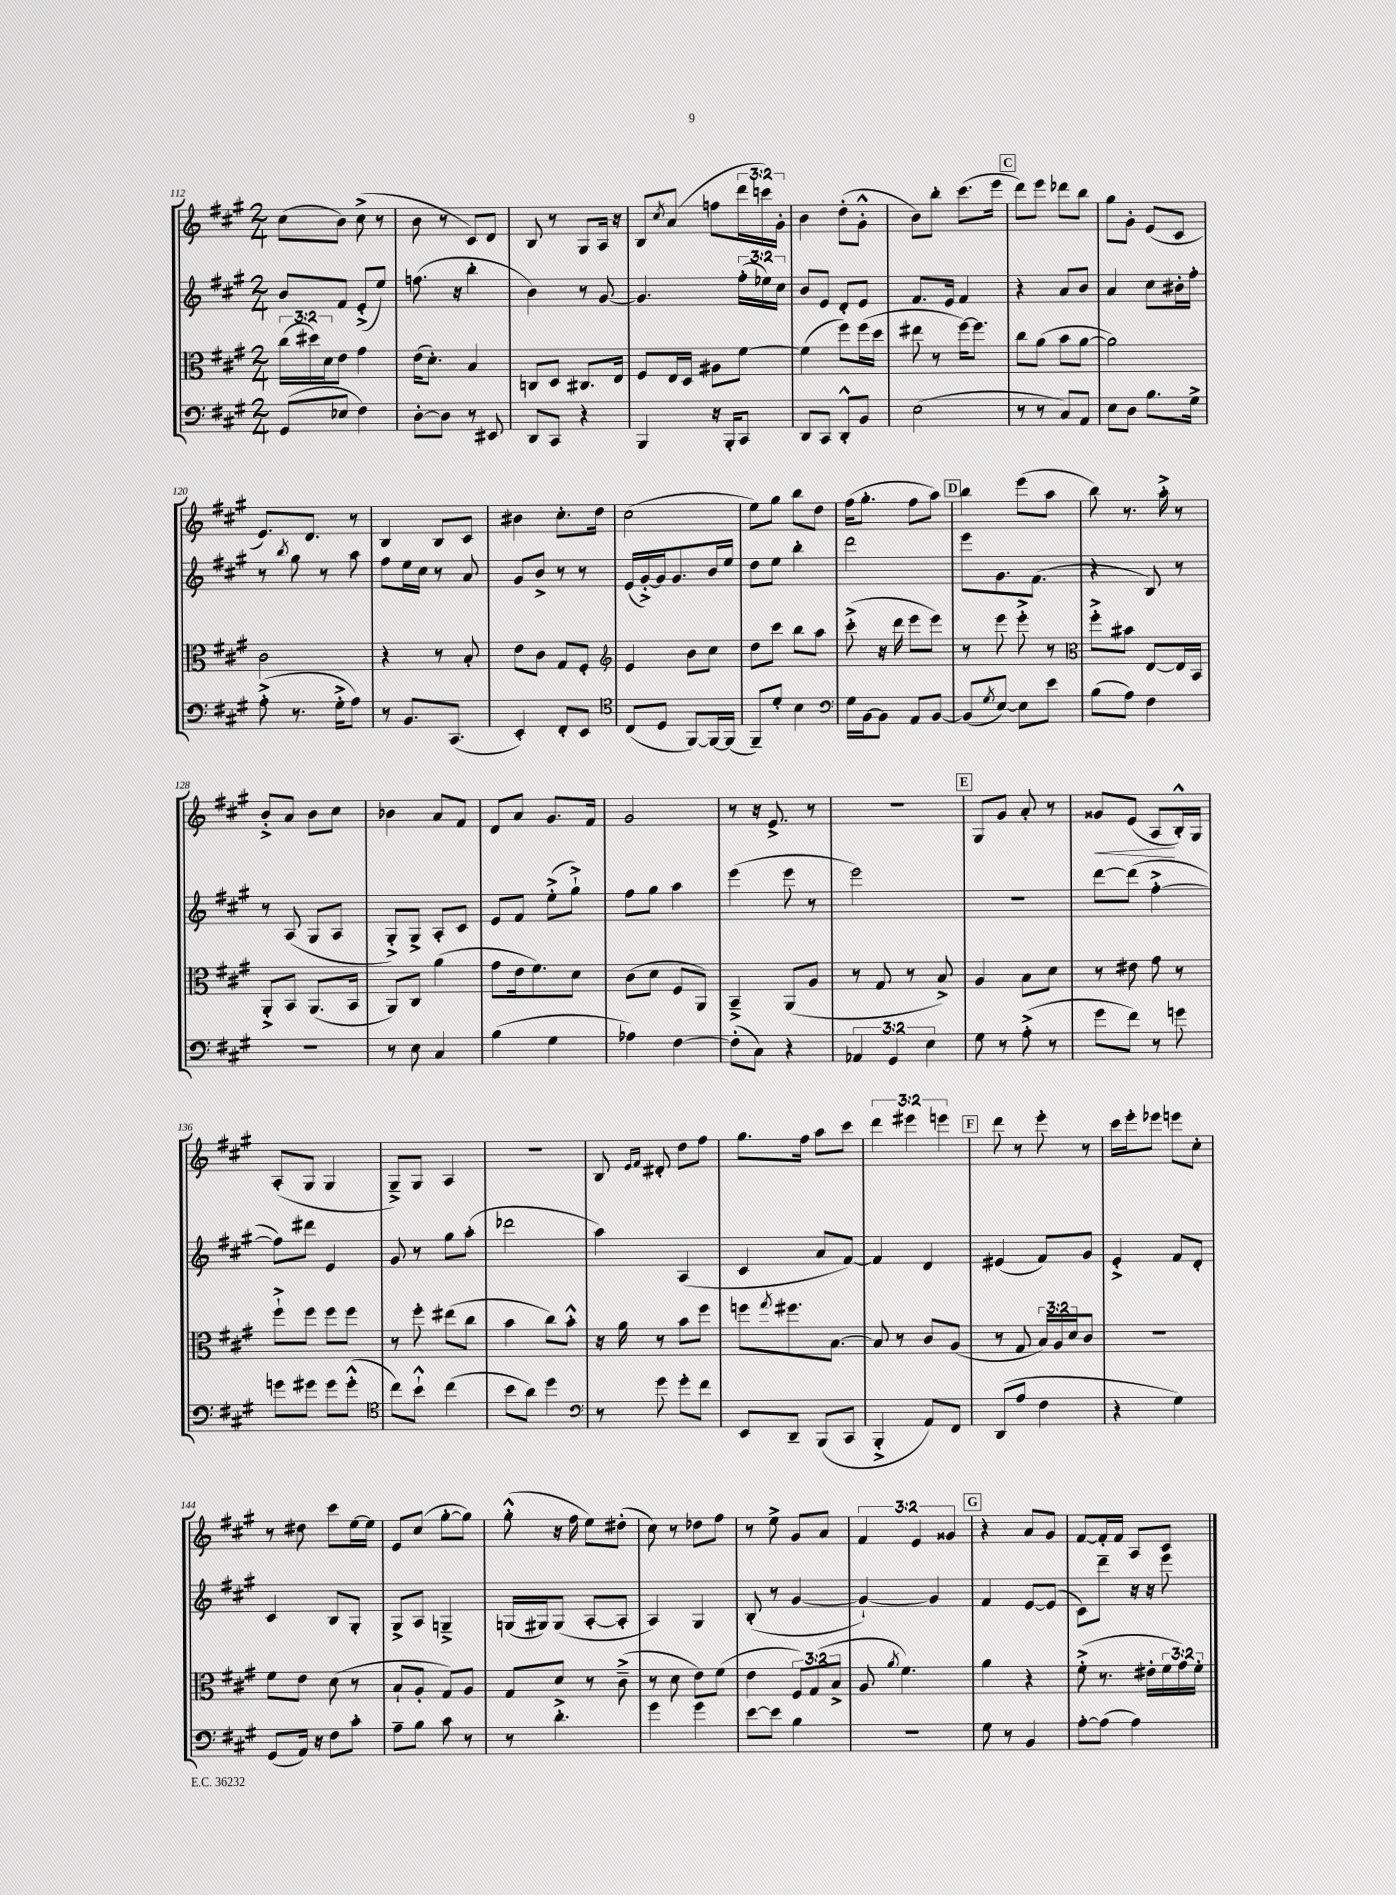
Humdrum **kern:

**kern	**kern	**kern	**kern
*staff4	*staff3	*staff2	*staff1
*clefF4	*clefC3	*clefG2	*clefG2
*k[f#c#g#]	*k[f#c#g#]	*k[f#c#g#]	*k[f#c#g#]
*M2/4	*M2/4	*M2/4	*M2/4
(8GG#	(24cc#	8b	(8cc#
.	24dd#)	.	.
.	24d	.	.
8E-	8e	8f#	8b)
4F#)	4g#	(8e'^	(8cc#^
.	.	8ee)	8r
=	=	=	=
[8D'	(16e	(8.ff	8b
.	8.d')	.	.
8D]	.	.	8r
.	.	16r	.
8r	4B	4bb'	8c#)
8EE#	.	.	8d
=	=	=	=
8DD	8C	4b)	8B
8CC#	8D	.	8r
4r	8.C#	8r	8G#
.	.	[8g#	16A
.	16E	.	16r
=	=	=	=
4BBB	8F#	4.g#]	8B
.	.	.	8qcc#
.	16E	.	(8a
.	16D	.	.
16r	8A#	.	8ff
16BBB'	.	.	.
8CC#	[8f#	(24ff#'	24ddd
.	.	24ee-)	24ccc)
.	.	24cc#	24g#'
=	=	=	=
8DD	(4f#]	8b	4b
8CC#	.	8e	.
8DD'^^	8ff#)	8d'	(8dd'
8BB	(16ff#	8e	8g#'^^
.	16dd	.	.
=	=	=	=
(2E	8ee#	8.f#	8b)
.	8r	.	8bb'
.	.	16e	.
.	[16ff#)	4f#	(8.ccc#
.	8.ff#]	.	.
.	.	.	16eee
=	=	=	=
8r	8cc#	4r	8ddd)
8r	(8a	.	8eee
8C#)	8b	8a	8ddd-
8AA	[8a	8b	8bb
=	=	=	=
8E	2a])	4a	8gg#
8D	.	.	8g#'
8.B	.	8cc#	(8e
.	.	16b#'	8c#
16G#^	.	16ff#'	.
=	=	=	=
(8A'^	2c#	8r	8.e)
.	.	8qbb	.
8.r	.	8gg#	.
.	.	.	8.d
.	.	8r	.
16G#'^	.	.	.
8A)	.	8aa	8r
=	=	=	=
8r	4r	8ff#	4B
8.BB	.	16ee	.
.	.	16cc#	.
.	8r	8r	8B
(8.CC#	.	.	.
.	8B'	8a	8c#
=	=	=	=
4EE')	8e	8g#	4b#
.	8c#	8b^	.
8FF#'	8G#	8r	8.cc#'
8EE	8F#'	8r	.
.	.	.	16dd
=	=	=	=
*clefC4	*clefG2	*	*
(8C#	4e	(16e	(2cc#
.	.	[16g#'^)	.
8D	.	16g#]	.
.	.	8.g#	.
[8FF#)	8b	.	.
16FF#_	8cc#	16b	.
(16FF#]	.	16ee	.
=	=	=	=
8FF#~)	8dd	8dd	8ee)
8d'	8ccc#	8ee	8gg#
4B	8bb	4bb'	8bb
.	8aa	.	8dd
=	=	=	=
*clefF4	*	*	*
16G#	(8ccc#'^	2ddd	(16ff#
[16BB	.	.	8.gg#'
8BB]	16r	.	.
.	16ddd	.	.
8AA	8eee	.	8ff#
[8BB	8eee)	.	8aa)
=	=	=	=
(8BB]	8r	8eee	4bb
8qG#	.	.	.
[8E)	8eee	8.g#	.
8E]	8eee'^	.	(8eee
.	.	(8.f#	.
8e	8r	.	8aa
=	=	=	=
*	*clefC3	*	*
(8B	8ff#'^	4r	8bb)
8A)	8b#	.	8.r
4F#	[8E	8B)	.
.	.	.	16aa'^
.	16E]	8r	8r
.	16BB	.	.
=	=	=	=
2r	8AA'^	8r	8b'^
.	8BB	(8A	8a
.	(8.AA	8G#	8b
.	.	8A	8cc#
.	16BB	.	.
=	=	=	=
8r	8AA)	8G#'^)	4b-
8E	8C#	8G#^	.
4C#	(4a	8A'	8a
.	.	8c#	8f#
=	=	=	=
(4B	8g#	8e	8d
.	16e	8f#	8a
.	8.f#)	.	.
4G#	.	(8ee'^	8.g#
.	8d	8gg#`^)	.
.	.	.	16f#
=	=	=	=
4A-)	(8c#	8ff#	2g#
.	8d	8gg#	.
[4F#	8F#	4aa	.
.	8AA)	.	.
=	=	=	=
(8F#']	4BB~^	(4eee	8r
8C#)	.	.	16r
.	.	.	8.e^
4r	(8AA	8eee	.
.	8A	8r	8r
=	=	=	=
6AA-	8r	2eee)	2r
.	8G#	.	.
6GG#	.	.	.
.	8r	.	.
6E	.	.	.
.	8B^)	.	.
=	=	=	=
8G#	4A	2r	8G#
8r	.	.	8g#
(8A'^	8B	.	8a'
8r	8d	.	8r
=	=	=	=
8g#	8r	[8ddd	8g##
8f#)	8e#	(8ddd]	(8e
8r	8g#	[4ff#'^	8A
8g	8r	.	16B'^^)
.	.	.	16G#
=	=	=	=
8g	8ff#`^	8ff#])	(8A'
8g#	8ff#	8ddd#	8G#
8g#	8ff#	4e	4G#
(8g#'^^	8ff#	.	.
=	=	=	=
*clefC4	*	*	*
8cc#)	8r	8g#	8G#~^)
8b`^^	8ff#'	8r	8G#
(4cc#	(8ee#	8gg#	4A
.	8cc#	(8aa'	.
=	=	=	=
8b	4b	2ddd-	2r
8a)	.	.	.
4dd	8cc#)	.	.
.	8b'^^	.	.
=	=	=	=
*clefF4	*	*	*
8r	16r	4aa)	8B
.	16a	.	.
.	.	.	16qqe
.	.	.	16qqf#
8g#	8r	.	8d#'
8g#'	8b	(4A	8dd
8f#	8ff#	.	8ff#
=	=	=	=
8EE	8ff	4c#	8.gg#
.	8qgg#	.	.
8DD~	8.ff#	.	.
.	.	.	16ff#
(8BBB	.	8a	8aa
.	[8.B	.	.
8CC#	.	[8f#)	8ccc#
=	=	=	=
4BBB'^	8B]	4f#]	6ddd
.	8r	.	.
.	.	.	6eee#
8AA)	8c#	4d	.
.	.	.	6eee
8FF#	(8A	.	.
=	=	=	=
(8DD	8r	(4e#	8ddd
8A	8G#	.	8r
4F#	24B)	8f#)	8eee'
.	24A	.	.
.	24d	.	.
.	8c#	8g#	8r
=	=	=	=
4r	2r	4e'^	16ccc#
.	.	.	16eee'
.	.	.	8eee-
4G#)	.	8f#	8eee
.	.	8d'	8cc#'
=	=	=	=
(8GG#	8f#	4c#	8r
16AA)	8e	.	8dd#
16r	.	.	.
8F#	(8d	8B	8ccc#
8c#'	8r	8G#'	[16ee
.	.	.	16ee]
=	=	=	=
8A~	8B`	8G#^	8e
8B	8A'	8A	(8cc#
8c#	8G#)	4G~^	[8gg#'
8r	8A	.	8gg#])
=	=	=	=
8r	8G#	(16G	(8gg#'^^
.	.	16G#)	.
4.d'^	8d	(8G#	16r
.	.	.	16ff#
.	8r	[8A'	8ee)
.	(8c#~^	8A']	(8dd#'
=	=	=	=
4g#	8r	4A)	8cc#)
.	8d	.	8r
4g#	8e)	4G#	8dd-
.	(8f#	.	8ff#
=	=	=	=
[8e	4e	(8B'	8r
8e]	.	8r	8ee^
4B	12F#)	[4g#	8g#
.	(12G#	.	.
.	.	.	8a
.	12B^	.	.
=	=	=	=
2r	8A	4g#`_)	6f#
.	8qa	.	.
.	4.f#)	.	.
.	.	.	6e
.	.	4g#]	.
.	.	.	6g##
=	=	=	=
8G#	4a	4f#	4r
8r	.	.	.
4BB	4r	[8e	8a
.	.	(8e]	8g#
=	=	=	=
[8A'	(8f#'^	8c#)	[8f#
(8A]	8.r	8ddd~	16f#']
.	.	.	16f#
4A)	.	16r	8A
.	16e#'	16r	.
.	24f#	8eee	8c#
.	24g#)	.	.
.	24f#'	.	.
==	==	==	==
*-	*-	*-	*-
